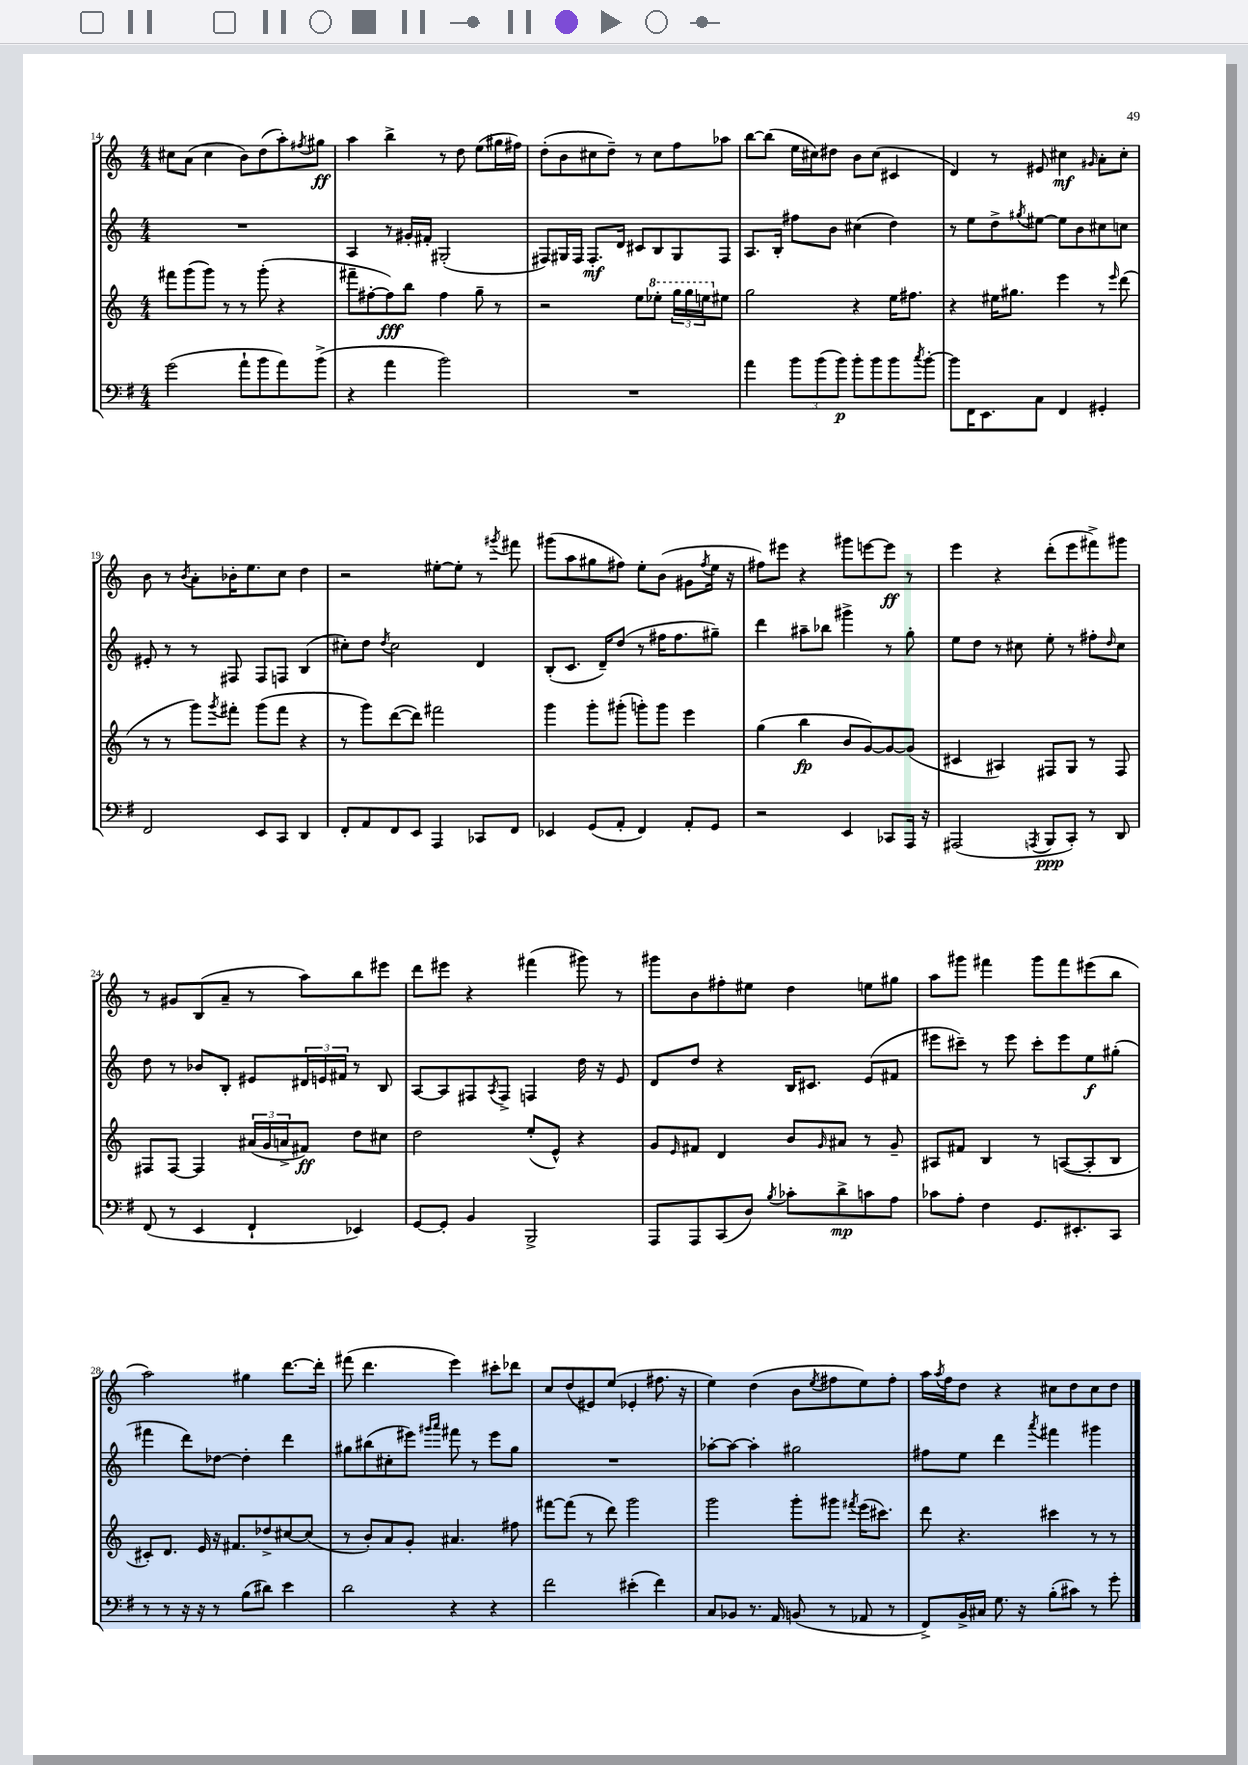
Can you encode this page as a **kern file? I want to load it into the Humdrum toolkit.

**kern	**kern	**kern	**kern
*staff4	*staff3	*staff2	*staff1
*clefF4	*clefG2	*clefG2	*clefG2
*k[f#]	*k[]	*k[]	*k[]
*M4/4	*M4/4	*M4/4	*M4/4
(2g\	8fff#\L	1r	8cc#\L
.	(8ggg\	.	(8a\J
.	8ggg\J)	.	4cc#\
.	8r	.	.
8a`\L	8r	.	8b\L)
8b\	(8ggg'\	.	(8dd\
8a\)	4r	.	8aa'\)
.	.	.	8qff#/
(8b^\J	.	.	8gg#\J
=	=	=	=
4r	8fff#~\L	4A/	4aa\
.	[8ff#'\	.	.
4a\	8ff#\])	8r	4bb^\
.	8bb\J	16g#'/LL	.
.	.	16f#'/JJ	.
2b\)	4ff#\	(2G#'/	8r
.	.	.	8dd\
.	8gg~\	.	(8ee\L
.	8r	.	16gg#\L
.	.	.	16ff#\JJ)
=	=	=	=
1r	2r	8F#/L)	(8dd'\L
.	.	16G#/L	8b\
.	.	16F#/JJ	.
.	.	8.F#'/L	8cc#\
.	.	.	8dd~\J)
.	.	16d/Jk	.
.	8ee\L	8c#/L	8r
.	8eee-'\J	8B/	8cc#\L
.	24ggg\LL	8G#/	8ff\
.	24ggg\	.	.
.	24eee\J	.	.
.	8ee#\J	8F#/J	8aa-\J
=	=	=	=
4a\	2gg\	8.A/L	[8bb\L
.	.	.	(8bb\]J
.	.	16B'/Jk	.
12b\L	.	8ff#\L	16ee\LL
.	.	.	16cc#\J)
(12b\	.	.	.
.	.	8b\J	8dd#\J
12b\J)	.	.	.
8b'\L	4r	(4cc#\	8b\L
8b\	.	.	(8cc#\J
8b\	16ee\LK	4dd\)	4c#/
.	8.ff#\J	.	.
8qcc/	.	.	.
[8b'\J	.	.	.
=	=	=	=
8b\]L	4r	8r	4d/)
16FF#\K	.	8ee\L	.
8.EE\	.	.	.
.	16ee#\LK	8dd^\	8r
.	8.gg#\J	.	.
.	.	8qgg#/	.
8C\J	.	[8ee#\J	8e#/
4FF#/	4eee\	8ee#\]L	4cc#\
.	.	8b\	.
.	.	.	16qqg#/
4GG#'/	8r	8cc#\	8a'\L
.	16qqeee/	.	.
.	(8ddd\	8cc\J	8cc#'\J
=	=	=	=
2FF#/	8r	8e#'/	8b\
.	8r	8r	8r
.	.	.	8qb/
.	8ggg\L)	8r	8a'\L
.	8qggg/	.	.
.	8fff#'\J	8F#/	16b-'\K
.	.	.	8.ee\
8EE/L	(8ggg\L	8F#/L	.
8CC/J	8fff#\J	8F/J	8cc\J
4DD/	4r	(4B/	4dd\
=	=	=	=
8FF#'/L	8r	8cc#'\L)	2r
8AA/	8ggg\L)	8dd\J	.
.	.	8qdd/	.
8FF#/	([8ddd\	2cc#\	.
8EE/J	8ddd\]J)	.	.
4AAA/	2fff#\	.	[8ee#'\L
.	.	.	8ee#'\]J
8CC-/L	.	4d/	8r
.	.	.	8qggg#/
8FF#/J	.	.	8fff#\
=	=	=	=
4EE-/	4ggg\	(8B'/L	(8ggg#\L
.	.	8.c/J	8aa\
(8GG/L	8ggg'\L	.	8gg#\
.	.	16d~/LK)	.
8AA'/J	(8ggg#'\J	(8dd/J	8ff#\J)
4FF#/)	8ggg'\L)	8r	8ee'\L
.	8ggg\J	16ff#\LK	(8b\J
.	.	8.ff#\	.
8AA'/L	4eee\	.	8g#\L
.	.	.	8qff#/
8GG/J	.	8gg#~\J)	16ee\Jk
.	.	.	16r
=	=	=	=
2r	(4gg\	4ddd\	8ff#\L)
.	.	.	8eee#\J
.	4bb\	8aa#~\L	4r
.	.	8bb-\J	.
4EE/	8b/L	4ggg#^\	8ggg#\L
.	[8g/)	.	[8eee\
8CC-/L	8g/_	8r	8eee\]J
16AAA/Jk	(8g/]J	8gg'\	8r
16r	.	.	.
=	=	=	=
(2AAA#/	4c#/	8ee\L	4eee\
.	.	8dd\J	.
.	4A#/)	8r	4r
.	.	8cc#\	.
8qAAA/	.	.	.
8BBB/L	8F#/L	8ee'\	(8ddd'\L
8CC'/J)	8G/J	8r	8eee\
8r	8r	8ff#'\L	8fff#^\)
.	.	16qqdd/	.
8DD/	8F#/	8cc#\J	8ggg#\J
=	=	=	=
(8FF#/	8F#/L	8dd\	8r
8r	[8F#/J	8r	8g#/L
4EE/	4F#/]	8b-/L	(8B/
.	.	8B'/J	8a~/J
4FF#`/	(24a#/LL	8e#/L	8r
.	24g/	.	.
.	24a^/J	.	.
.	8f#/J)	24d#/L	8aa\L)
.	.	24e/	.
.	.	24f#/JJ	.
4EE-/)	8dd\L	8r	8bb\
.	8cc#\J	8B/	8eee#\J
=	=	=	=
[8GG/L	2dd\	[8A/L	8ddd\L
8GG'/]J	.	8A/]	8eee#\J
4BB/	.	8F#/	4r
.	.	8qA/	.
.	.	8F#^/J	.
2BBB^/	(8ee'/L	4F/	(4fff#\
.	8e^^/J)	.	.
.	4r	16dd\	8ggg#\)
.	.	16r	.
.	.	8e/	8r
=	=	=	=
8AAA/L	8g/L	8d/L	8ggg#\L
.	16qqe/	.	.
8AAA/	8f#/J	8dd/J	8b\
(8CC/	4d/	4r	8ff#'\
8D/J)	.	.	8ee#\J
8qB/	.	.	.
8c-'\L	8b/L	16B/LK	4dd\
.	.	8.c#/J	.
.	16qqg/	.	.
8d^\	8a#/J	.	.
8c\	8r	(8e/L	8ee\L
8A\J	8g~/	8f#/J	8gg#\J
=	=	=	=
8c-\L	8A#/L	8eee#\L	8aa\L
8A'\J	8f#/J	8ccc#~\J)	8ggg#\J
4F#\	4B/	8r	4fff#\
.	.	8eee#\	.
8.GG/L	8r	8ccc#'\L	8ggg#\L
.	([8A/L	8eee#\	8fff#\
8.EE#'/	.	.	.
.	8A'/]	8ee\	(8eee#\
8CC/J	8B/J	(8gg#'\J	8bb\J
=	=	=	=
8r	8c#'/L)	4fff#\	2aa\)
8r	8.d/J	.	.
16r	.	8ddd\L)	.
16r	16e/	.	.
8r	16r	[8dd-\J	.
.	8.f#/L	.	.
(8B\L	.	4dd-'\]	4gg#\
8d#\J)	8dd-^/	.	.
4e\	[8cc#/	4ddd\	[8.ddd\L
.	(8cc#/]J	.	.
.	.	.	16ddd'\]Jk
=	=	=	=
2d\	8r	8gg#\L	(8fff#\
.	8b'/L)	(8bb#\	4.ddd\
.	8a/	8cc#'\	.
.	8g'/J	8eee#\J)	.
.	.	16qqggg#/LL	.
.	.	16qqaaa/JJ	.
4r	4.a#/	8fff#\	4eee\)
.	.	8r	.
4r	.	8eee#\L	8ccc#'\L
.	8ff#\	8gg#\J	8ddd-\J
=	=	=	=
2f#\	[8fff#\L	1r	8cc/L
.	(8fff#\]J	.	(8dd/
.	8r	.	8e#/)
.	8ddd\)	.	(8ee/J
(4e#'\	2ggg\	.	4e-'/
4f#\)	.	.	8.ff#\
.	.	.	16r
=	=	=	=
8C/L	2ggg\	[8aa-'\L	4ee\)
8BB-/J	.	8aa-\_J	.
8.r	.	4aa-'\]	(4dd\
16AA/	.	.	.
(8BB/	8ggg'\L	2gg#\	8b\L
.	.	.	8qee/
8r	8ggg#\J	.	8ff#\
.	8qfff#/	.	.
8AA-/	(16eee\LK	.	8ee\)
.	8.ccc#\J)	.	.
8r	.	.	8ff#'\J
=	=	=	=
8FF#^/L)	8ddd\	8ff#\L	16aa\LL
.	.	.	8qaa/
.	.	.	16ff\J
16BB^/L	4.r	8ee\J	8dd\J
16C#/JJ	.	.	.
8.G\	.	4ddd\	4r
16r	.	.	.
.	.	8qaaa/	.
(8B'\L	4ccc#\	4fff#\	8cc#\L
8c#\J)	.	.	8dd\
8r	8r	4ggg#\	8cc#\
8g'\	8r	.	8dd\J
==	==	==	==
*-	*-	*-	*-
